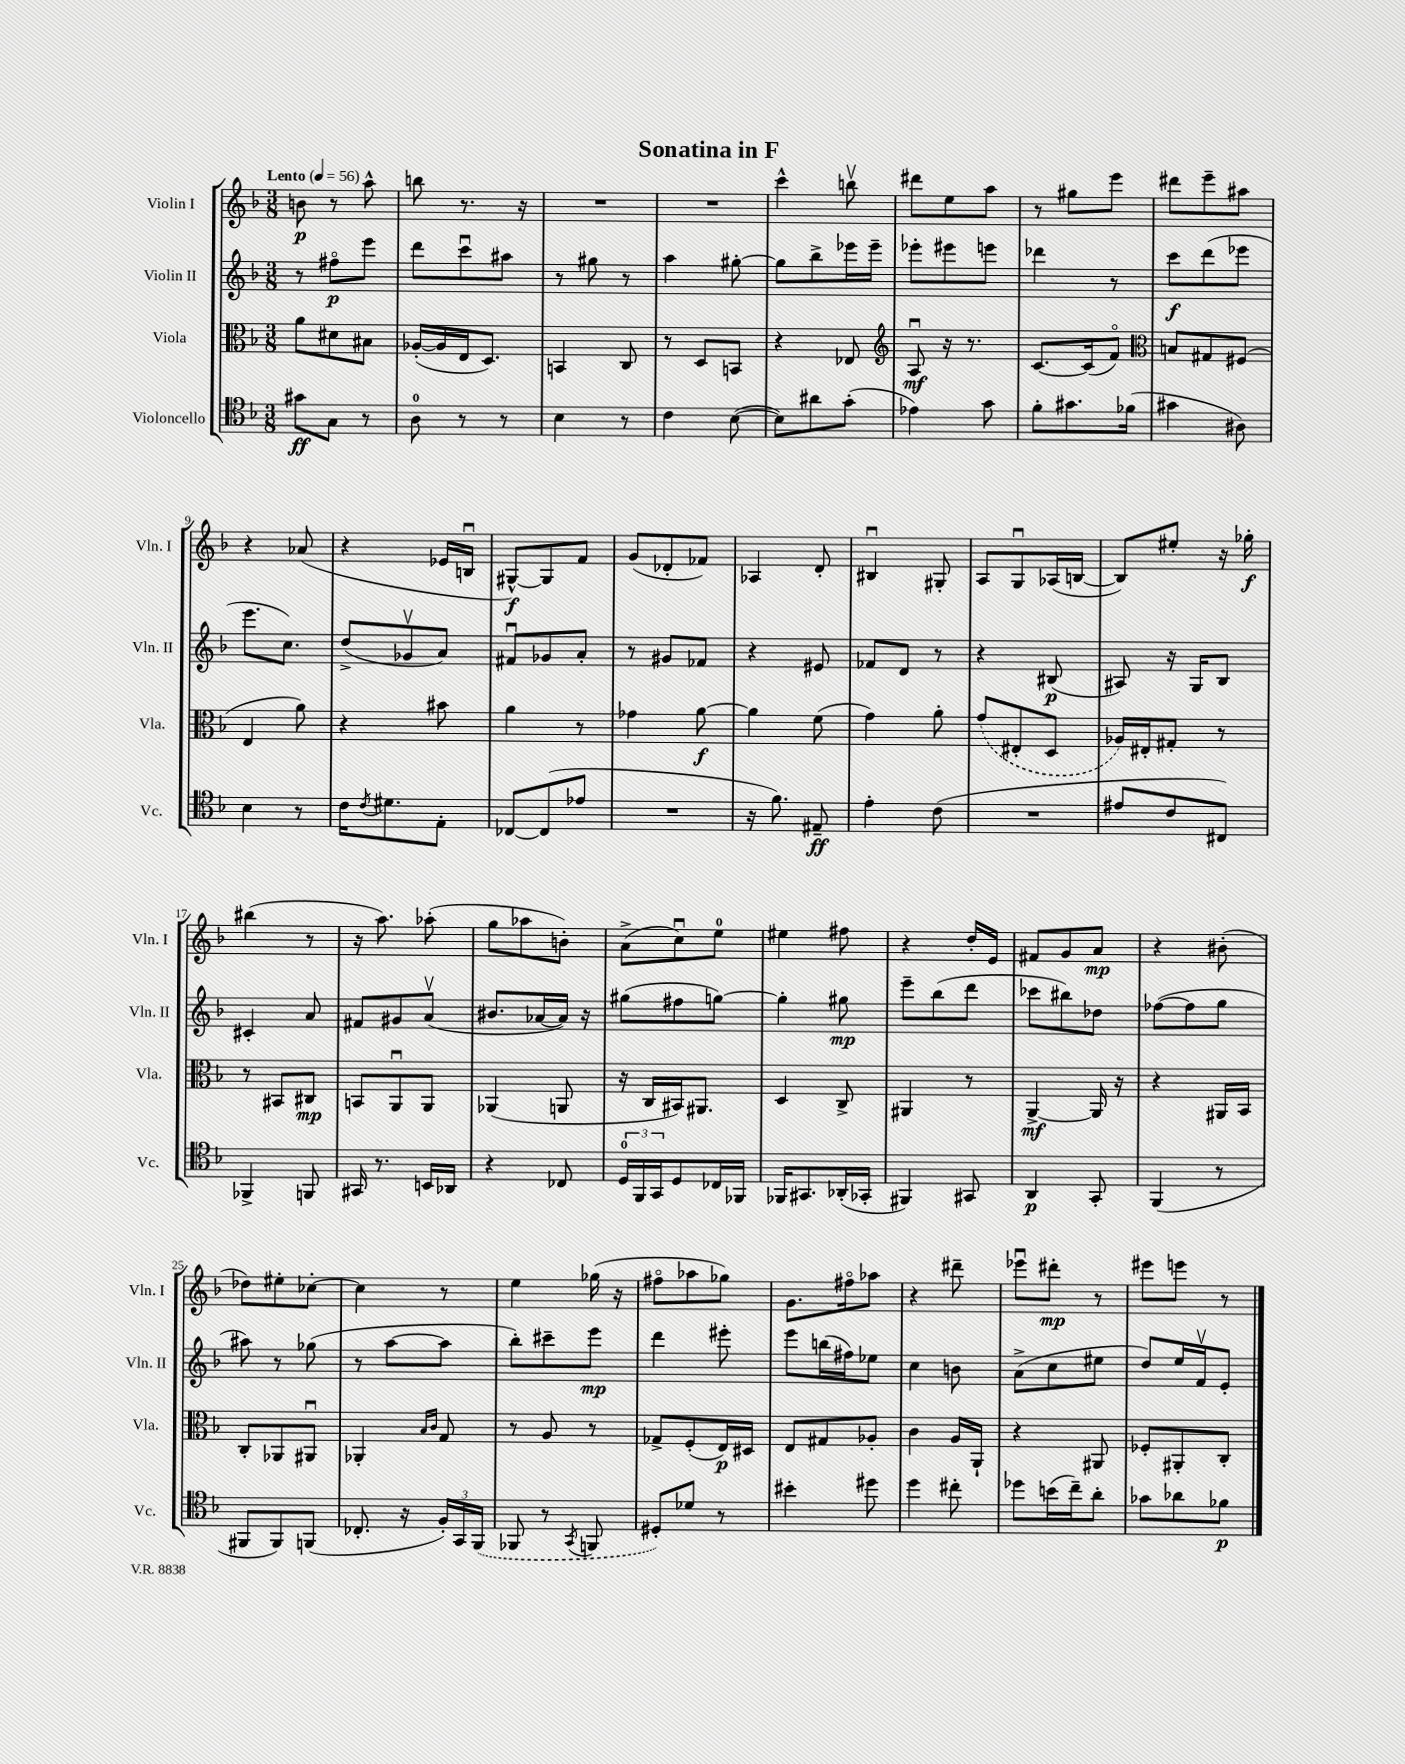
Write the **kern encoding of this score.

**kern	**kern	**kern	**kern
*staff4	*staff3	*staff2	*staff1
*clefC4	*clefC3	*clefG2	*clefG2
*k[b-]	*k[b-]	*k[b-]	*k[b-]
*M3/8	*M3/8	*M3/8	*M3/8
*MM56	*MM56	*MM56	*MM56
8g#	8a	8r	8b
8G	8d#	8ff#o	8r
8r	8B#	8eee	8aa^^
=	=	=	=
8A	([16A-'	8ddd	8bb
.	16A-]	.	.
8r	16E	8cccu	8.r
.	8.D)	.	.
8r	.	8aa#	.
.	.	.	16r
=	=	=	=
4B-	4BB	8r	4.r
.	.	8gg#	.
8r	8C	8r	.
=	=	=	=
4c	8r	4aa	4.r
.	8D	.	.
([8B-	8BB	[8gg#'	.
=	=	=	=
8B-])	4r	8gg#]	4ccc^^
8a#	.	8bb-^	.
(8g'	8E-	16eee-	8bbv
.	.	16eee-~	.
=	=	=	=
*	*clefG2	*	*
4e-)	8Au	8eee-'	8ddd#
.	16r	8eee#	8ee
.	8.r	.	.
8g	.	8eee	8aa
=	=	=	=
8f'	[8.c	4ddd-	8r
8.g#	.	.	8gg#
.	(16c]	.	.
.	8fo)	8r	8eee
(16f-	.	.	.
=	=	=	=
*	*clefC3	*	*
4g#	8B	8ccc	8ddd#
.	8G#	(8ddd	8eee~
8A#)	(8F#	8eee-	8aa#
=	=	=	=
4B-	4E	8.eee	4r
.	.	8.cc)	.
8r	8a)	.	(8a-
=	=	=	=
16c	4r	(8dd^	4r
8qc	.	.	.
8.d#	.	.	.
.	.	8g-v	.
8E'	8b#	8a)	16e-
.	.	.	16Bu
=	=	=	=
[8C-	4a	8f#u	[8G#^^)
(8C-]	.	8g-	8G#]
8e-	8r	8a'	8f
=	=	=	=
4.r	4g-	8r	(8g
.	.	8g#	8d-'
.	[8a	8f-	8f-)
=	=	=	=
16r	4a]	4r	4A-
8.f)	.	.	.
8E#~	(8f	8e#	8d'
=	=	=	=
4e'	4g)	8f-	4B#u
.	.	8d	.
(8c	8a'	8r	8G#'
=	=	=	=
4.r	(8g	4r	8A
.	8E#'	.	8Gu
.	8D	(8B#	(16A-
.	.	.	[16B
=	=	=	=
8e#	16A-)	8A#)	8B])
.	16E#'	.	.
8c	8G#'	16r	8ee#'
.	.	16G	.
8C#)	8r	8B-	16r
.	.	.	16gg-'
=	=	=	=
4FF-^	8r	4c#'	(4bb#
.	8BB#	.	.
8FF	8C#	8a	8r
=	=	=	=
16GG#	8BB	8f#	16r
8.r	.	.	8.aa)
.	8AAu	8g#	.
16BB	8AA	(8av	(8aa-'
16AA-	.	.	.
=	=	=	=
4r	(4AA-	8.b#	8gg
.	.	.	8aa-
.	.	[16a-	.
8C-	8AA	16a-])	8b')
.	.	16r	.
=	=	=	=
24D	16r	(8gg#	(8a^
24FF	.	.	.
.	16C	.	.
24GG	.	.	.
8D	16BB#)	8ff#	8ccu)
.	8.AA#	.	.
16C-	.	[8gg)	8ee
16FF-	.	.	.
=	=	=	=
16FF-	4D	4gg']	4ee#
8.GG#	.	.	.
(16AA-'	8C^	8gg#	8ff#
16GG-'	.	.	.
=	=	=	=
4FF#)	4AA#	8eee~	4r
.	.	(8bb-	.
8GG#	8r	8ddd	16dd'
.	.	.	16e
=	=	=	=
4AA	[4AA^	8ccc-	8f#
.	.	8bb#)	8g
8GG'	16AA]	8dd-	8a
.	16r	.	.
=	=	=	=
(4FF	4r	([8ff-	4r
.	.	8ff-]	.
8r	16AA#	8gg	(8b#'
.	16BB-	.	.
=	=	=	=
8FF#	8C'	8aa#)	8dd-)
8FF#)	8AA-	8r	8ee#'
(8FF	8AA#u	(8gg-	[8cc-'
=	=	=	=
8.C-'	4AA-'	8r	4cc-]
.	.	[8aa	.
16r	.	.	.
.	16qqB-	.	.
.	16qqc	.	.
24F')	8G	8aa]	8r
24GG	.	.	.
(24FF	.	.	.
=	=	=	=
8FF-	8r	8bb-')	4ee
8r	8A	8ccc#~	.
8qGG	.	.	.
8FF	8r	8eee	(16gg-
.	.	.	16r
=	=	=	=
8D#')	8G-^	4ddd	8ff#o
8d-	(8F'	.	8aa-
8r	16E)	8eee#'	8gg-)
.	16D#	.	.
=	=	=	=
4b#'	8E	8eee	8.g
.	8G#	(16bb	.
.	.	16ff#)	16ff#o
8dd#	8A-'	8ee-	8aa-
=	=	=	=
4dd	4c	4cc	4r
8cc#'	16A	8b	8ddd#~
.	16AA`	.	.
=	=	=	=
8dd-	4r	(8a^	8eee-u
(16b	.	8cc	8ddd#'
16cc~)	.	.	.
8a'	8AA#	8ee#	8r
=	=	=	=
8g-	8F-'	8dd)	8eee#
8a-	8AA#'	16ee	8eee
.	.	16fv	.
8f-	8C'	8e'	8r
==	==	==	==
*-	*-	*-	*-
